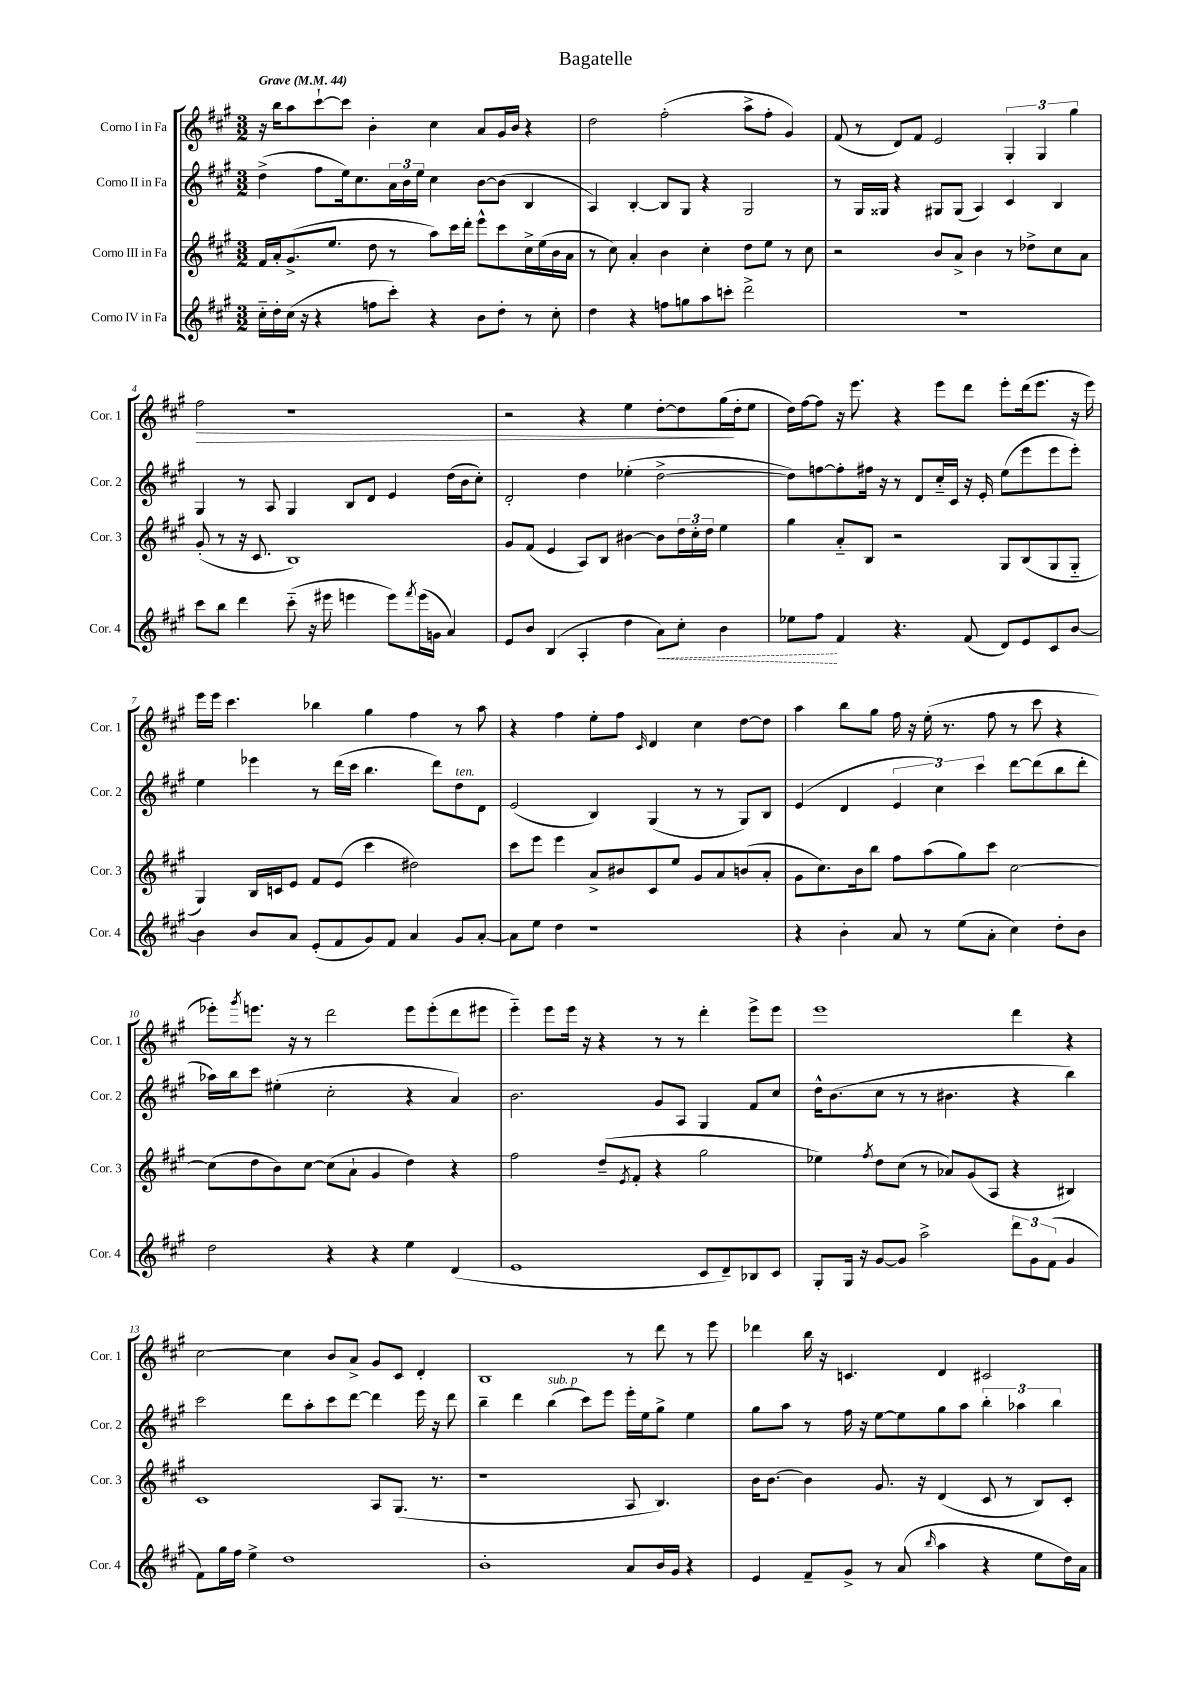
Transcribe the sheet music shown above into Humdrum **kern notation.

**kern	**kern	**kern	**kern
*staff4	*staff3	*staff2	*staff1
*clefG2	*clefG2	*clefG2	*clefG2
*k[f#c#g#]	*k[f#c#g#]	*k[f#c#g#]	*k[f#c#g#]
*M3/2	*M3/2	*M3/2	*M3/2
*MM44	*MM44	*MM44	*MM44
16cc#'~	16f#	(4dd^	16r
16dd'	16a'	.	16bb
(16cc#	(8.g#^	.	8aa
16r	.	.	.
4r	.	8ff#	[8ccc#`
.	8.ee	.	.
.	.	16ee)	8ccc#]
.	.	8.cc#	.
8ff	8dd	.	4b'
8ccc#')	8r	24a	.
.	.	24b	.
.	.	24ee	.
4r	8aa)	4cc#	4cc#
.	16ccc#	.	.
.	16ddd'	.	.
8b	8eee^^	[8b	8a
8dd'	8ccc#	(8b]	16g#
.	.	.	16b
8r	16cc#^	4B	4r
.	(16ee	.	.
8cc#'	16b	.	.
.	16a	.	.
=	=	=	=
4dd	8r	4A)	2dd
.	8cc#)	.	.
4r	4a'	[4B'	.
8ff	4b	8B]	(2ff#'
8gg	.	8G#	.
8aa	4cc#'	4r	.
8ccc'	.	.	.
2ddd^	8dd	2G#	8aa^
.	8ee	.	8ff#'
.	8r	.	4g#)
.	8cc#	.	.
=	=	=	=
1.r	2r	8r	(8f#
.	.	16G#	8r
.	.	16G##	.
.	.	4r	8d)
.	.	.	8f#
.	8b	8G#	2e
.	8a^	(8G#	.
.	4b	4A)	.
.	8r	4c#	6G#'
.	8dd-^	.	.
.	.	.	6G#
.	8cc#	4B	.
.	.	.	6gg#
.	8a	.	.
=	=	=	=
8ccc#	(8g#'	4G#	2ff#
8bb	8r	.	.
4ddd	16r	8r	.
.	8.c#	.	.
.	.	8A	.
(8ccc#'~	1B)	4G#	1r
16r	.	.	.
16eee#	.	.	.
4eee	.	8B	.
.	.	8d	.
8eee)	.	4e	.
8qfff#	.	.	.
(16eee	.	.	.
16g	.	.	.
4a)	.	(16dd	.
.	.	16b	.
.	.	8cc#')	.
=	=	=	=
8e	8g#	2d'	2r
8b	(8f#	.	.
(4B	4e	.	.
4A'	8A)	4dd	4r
.	8B	.	.
4dd	[4b#	(4ee-'	4ee
8a)	8b#]	[2dd^	[8dd'
8cc#'	24dd	.	8dd]
.	24cc#'	.	.
.	24dd	.	.
4b	4ee	.	(16gg#
.	.	.	16dd'
.	.	.	8ee
=	=	=	=
8ee-	4gg#	8dd])	16dd)
.	.	.	[16ff#
8ff#	.	[8ff	8ff#]
4f#	8a'~	8ff']	16r
.	.	.	8.eee
.	8B	16ff#	.
.	.	16r	.
4.r	2r	8r	4r
.	.	8d	.
.	.	16cc#'~	8eee
.	.	16c#	.
(8f#	.	16r	8ddd
.	.	16e'	.
8d)	8G#	(8ee	8eee'
8e	(8B	8eee	(16ddd
.	.	.	8.eee
8c#	8G#	8eee	.
[8b	8G#'~	8eee')	16r
.	.	.	16eee)
=	=	=	=
4b]	4G#)	4ee	16eee
.	.	.	16eee
.	.	.	4.ccc#
8b	16B	4eee-	.
.	16c	.	.
8a	8e	.	.
(8e'	8f#	8r	4bb-
8f#	(8e	(16ddd	.
.	.	16ccc#	.
8g#)	4ccc#	4.bb	4gg#
8f#	.	.	.
4a	2dd#)	.	4ff#
.	.	8ddd)	.
8g#	.	8dd	8r
[8a'	.	8d	8aa
=	=	=	=
8a]	8ccc#	(2e	4r
8ee	8eee	.	.
4dd	4eee	.	4ff#
1r	8a^	4B)	8ee'
.	8b#	.	8ff#
.	.	.	16qqc#
.	8c#	(4G#	4d
.	8ee	.	.
.	8g#	8r	4cc#
.	8a	8r	.
.	(8b	8G#)	[8dd
.	8a'	8B	8dd]
=	=	=	=
4r	8g#	(4e	4aa
.	8.cc#)	.	.
4b'	.	4d	8bb
.	16b	.	.
.	8bb	.	8gg#
8a	8ff#	6e	16ff#
.	.	.	16r
8r	(8aa	.	(16ee'
.	.	6cc#)	.
.	.	.	8.r
(8ee	8gg#)	.	.
.	.	6ccc#	.
8a'	8ccc#	.	8ff#
4cc#)	[2cc#	[8ddd	8r
.	.	(8ddd]	8ccc#
8dd'	.	8bb	4r
8b	.	8ddd'	.
=	=	=	=
2dd	(8cc#]	16aa-)	8eee-')
.	.	16bb	.
.	.	.	8qggg#
.	8dd	8ccc#	8.eee
.	8b)	(4ee#'	.
.	.	.	16r
.	[8cc#	.	8r
4r	(8cc#]	2cc#'	2ddd
.	8a`	.	.
4r	4g#	.	.
4ee	4dd)	4r	8eee
.	.	.	(8eee'
(4d	4r	4a)	8ddd
.	.	.	8eee#
=	=	=	=
1e	2ff#	2.b	4eee'~)
.	.	.	8eee
.	.	.	16eee
.	.	.	16r
.	(8dd~	.	4r
.	8qe	.	.
.	8f#'	.	.
.	4r	8g#	8r
.	.	8A	8r
8c#	2gg#	4G#	4ddd'
8d~)	.	.	.
8B-	.	8f#	8eee^
8c#	.	8cc#	8eee
=	=	=	=
8G#'	4ee-)	16dd^^	1eee
.	.	(8.b	.
16G#	.	.	.
16r	.	.	.
.	8qff#	.	.
[8g#	8dd	8cc#	.
8g#]	(8cc#	8r	.
2aa^	8r	8r	.
.	8a-)	4.b#	.
.	(8g#	.	.
.	8A	.	.
12ddd	4r	4r	4ddd
12g#	.	.	.
(12f#	.	.	.
4g#	4B#)	4bb)	4r
=	=	=	=
8f#)	1c#	2ccc#	[2cc#
16gg#	.	.	.
16ff#	.	.	.
4ee^	.	.	.
1dd	.	8ddd	4cc#]
.	.	8aa'	.
.	.	8ccc#	8b
.	.	[8ddd	8a^
.	8A	4ddd]	8g#
.	(8.G#	.	8c#
.	.	16eee	4d'
.	8.r	16r	.
.	.	8ddd	.
=	=	=	=
1b'	1r	4bb~	1B
.	.	4ddd	.
.	.	(4bb	.
.	.	8ccc#)	.
.	.	8eee	.
8a	8A	16eee'	8r
.	.	16ee	.
16b	4.B)	8gg#^	8ddd
16g#	.	.	.
4r	.	4ee	8r
.	.	.	8eee
=	=	=	=
4e	16b	8gg#	4ddd-
.	[8.b	.	.
.	.	8aa	.
8f#~	4b]	8r	16bb
.	.	.	16r
8g#^	.	16ff#	4.c
.	.	16r	.
8r	8.g#	[8ee	.
(8a	.	8ee]	.
.	16r	.	.
16qqbb	.	.	.
4aa	(4d	8gg#	4d
.	.	8aa	.
4r	8c#	6bb'	2c#
.	8r	.	.
.	.	6aa-	.
8ee	8B)	.	.
.	.	6bb	.
16dd)	8c#'	.	.
16a	.	.	.
==	==	==	==
*-	*-	*-	*-
